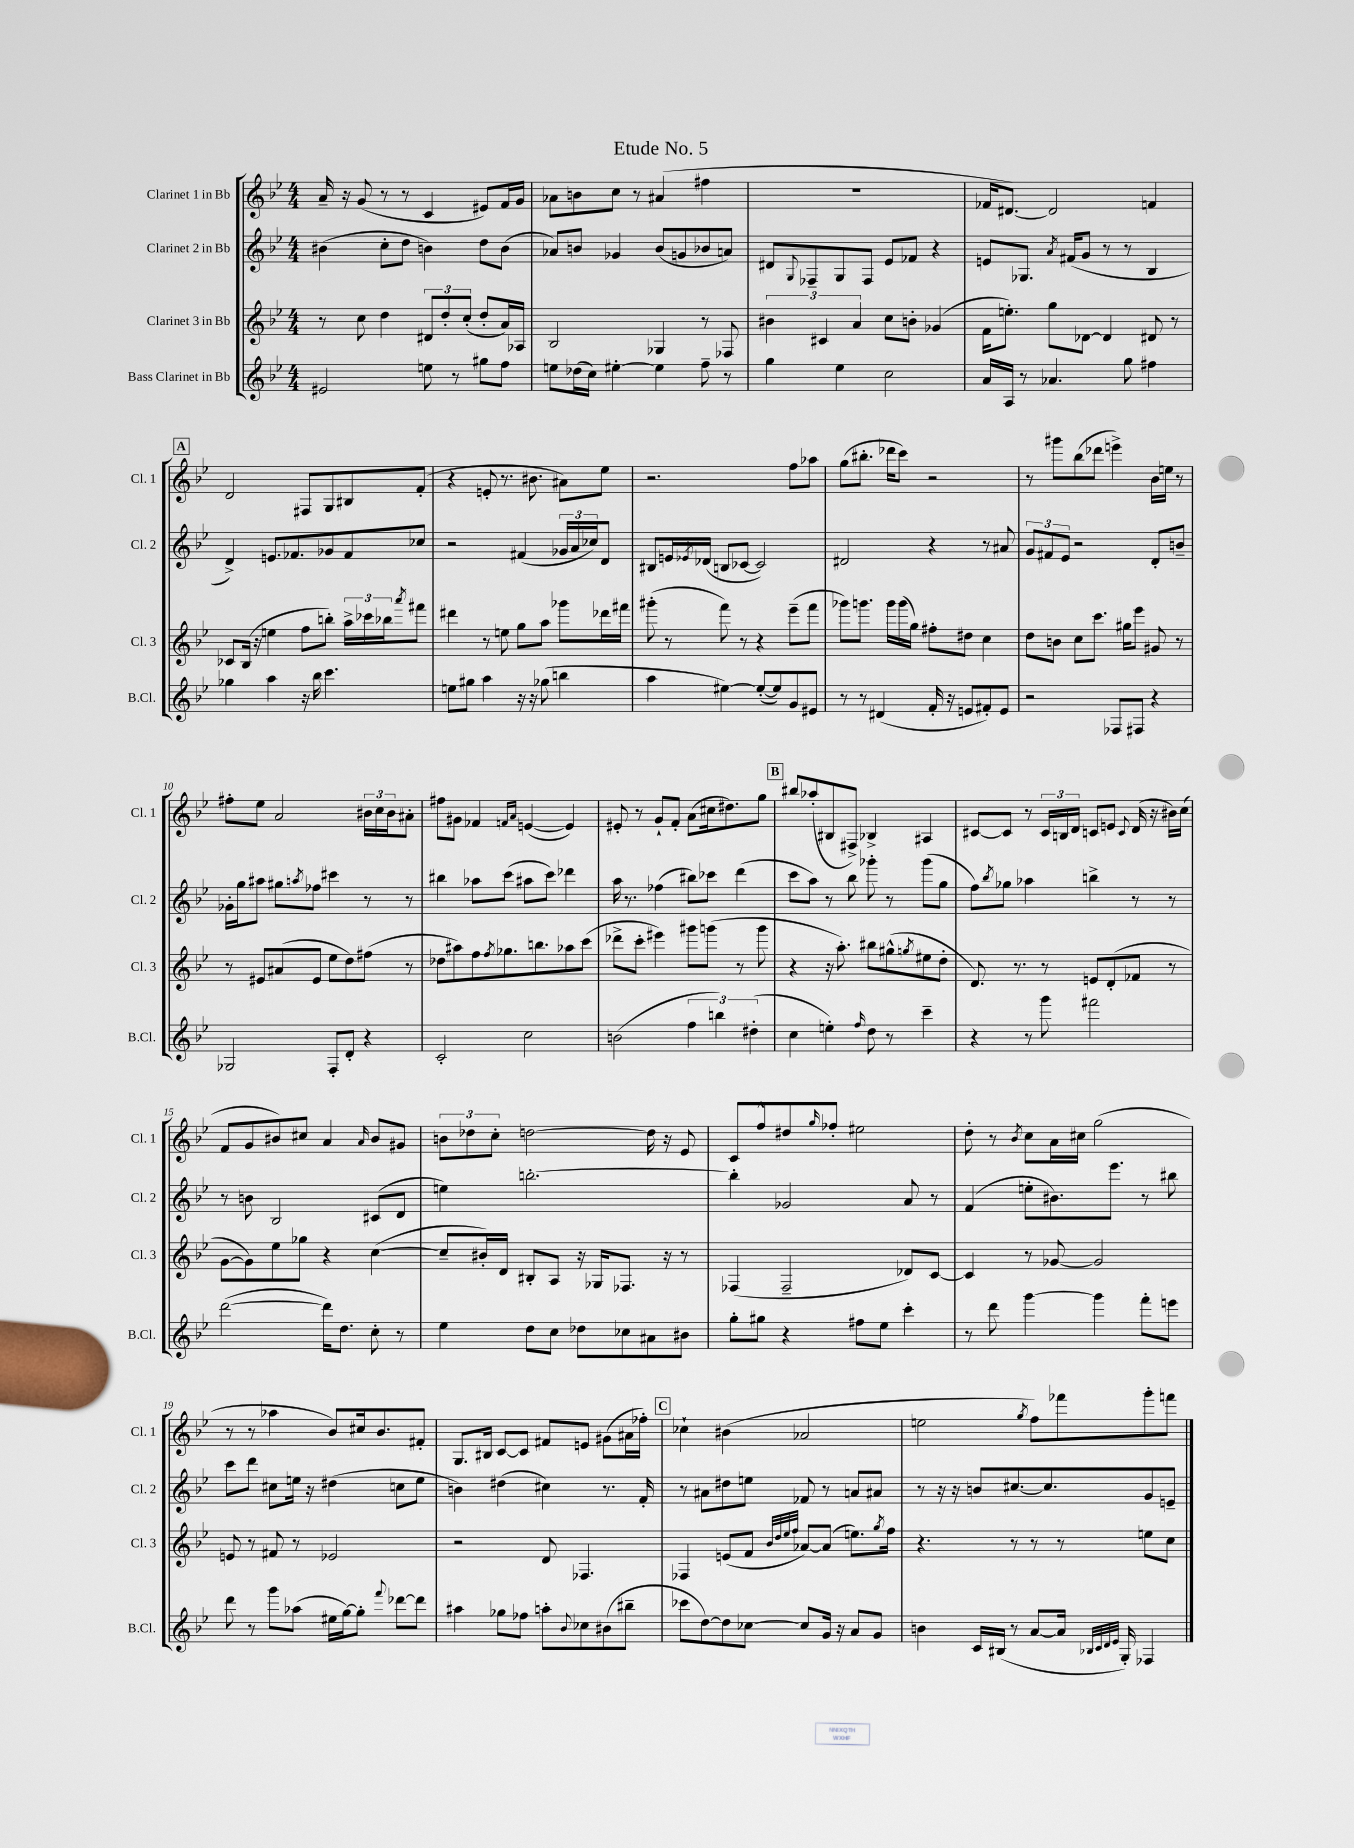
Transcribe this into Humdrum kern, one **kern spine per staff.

**kern	**kern	**kern	**kern
*staff4	*staff3	*staff2	*staff1
*clefG2	*clefG2	*clefG2	*clefG2
*k[b-e-]	*k[b-e-]	*k[b-e-]	*k[b-e-]
*M4/4	*M4/4	*M4/4	*M4/4
2e#	8r	(4b#	16a~
.	.	.	16r
.	8cc	.	(8g
.	4dd	8cc'	8r
.	.	8dd	8r
8ee	12d#	4b)	4c
.	12dd'	.	.
8r	.	.	.
.	(12cc'	.	.
8gg#	8dd'	8dd	8e#)
8ff	16a)	(8b	16f
.	16A-	.	16g
=	=	=	=
8ee	2B-	8a-)	8a-
(16dd-	.	8b	8b
16cc)	.	.	.
[4ee#'	.	4g-	8cc
.	.	.	8r
4ee#]	4G-	(8b	(4a#
.	.	8g	.
8ff~	8r	8b-	4ff#
8r	8F-	8a)	.
=	=	=	=
4gg	6b#	8d#	1r
.	.	8qqG	.
.	.	8F-~	.
.	6c#	.	.
4ee-	.	8G	.
.	6a	.	.
.	.	8F-	.
2cc	8cc	8e-	.
.	8b'	8f-	.
.	(4g-	4r	.
=	=	=	=
16a	16f	8e	16f-
16A	8.ee')	.	[8.d#)
8r	.	8.G-	.
4.a-	8gg	.	2d#]
.	.	8qa	.
.	.	(16f#	.
.	[8d-	8g	.
.	4d-]	8r	.
8gg	.	8r	.
4ff#	8d#	4B-	4f
.	8r	.	.
=	=	=	=
4gg-	8c-	4d^)	2d
.	(16B-	.	.
.	16r	.	.
4aa	4ee	8.e	.
.	.	8.f-	.
16r	8ff	.	8F#
16bb-	.	.	.
4.ccc	8bb')	8g-	8G
.	24aa^	8f-	8B#
.	24ccc-	.	.
.	24bb-	.	.
.	8qaaa	.	.
.	8fff#	8cc-	(8f'
=	=	=	=
8ee	4ddd#	2r	4r
8gg#	.	.	.
4aa	8r	.	8e'
.	8ee	.	8.r
16r	8gg	(4f#	.
16r	.	.	8.b#
(8gg-	8aa	.	.
4bb	8ggg-	24g-	8a#)
.	.	24a	.
.	.	24cc-)	.
.	16ddd-	8d	8ee-
.	16fff#	.	.
=	=	=	=
4aa	(8ggg#'	8B#	2.r
.	8r	16e	.
.	.	8qe-	.
.	.	(16d-	.
[4ee#)	8fff)	8B	.
.	8r	[8c-	.
(8ee#'_	4r	2c-])	.
8ee#])	.	.	.
8g	(8eee-~	.	8ff
8e#	8fff	.	8aa-
=	=	=	=
8r	8ggg-)	2d#	(8gg
8r	8.ggg	.	8.bb#'
(4d#	.	.	.
.	16ggg	.	16ddd-
.	(16ggg	.	8ccc)
.	16gg)	.	.
16f'	8ff#'	4r	2r
16r	.	.	.
8e	8dd#	.	.
8f#')	4cc	8r	.
8e	.	8a#	.
=	=	=	=
2r	8dd	12g	8r
.	.	12f#	.
.	8b	.	8ggg#
.	.	12e-	.
.	8cc	2r	(8bb-
.	8.ccc	.	8ddd-
8F-	.	.	4eee^)
.	16gg#	.	.
8F#	8eee-	.	.
4r	8g#	8d'	16b-
.	.	.	16ee
.	8r	8b~	8r
=	=	=	=
2G-	8r	16g-'	8ff#'
.	.	16gg	.
.	8e#	8aa#	8ee-
.	(8a#	8gg#	2a
.	.	8qaa	.
.	8e#	8ff-	.
8F'	8ee-	4ccc#	.
8d'	8dd)	.	.
4r	(8ff#	8r	24b#
.	.	.	24cc
.	.	.	24b#
.	8r	8r	8a#'
=	=	=	=
2c'	8dd-	4bb#	8ff#
.	8aa#)	.	8g#
.	8ff	8aa-	4f-
.	8qff	.	.
.	8.gg-	(8ccc	.
.	.	.	16qqf
.	.	.	16qqa
2cc	.	8aa#	([4e
.	8.bb	.	.
.	.	8ccc)	.
.	8aa-	4ddd-	4e])
.	(8ccc	.	.
=	=	=	=
(2b	8ddd-^	16aa	8e#'
.	.	8.r	.
.	8ccc'	.	8r
.	4eee#)	(4ff-	8g`
.	.	.	8f'
6ff	8ggg#	8bb#)	(8a
.	(8ggg	8ccc-	16cc#
6bb)	.	.	.
.	.	.	8.dd#)
.	8r	(4ddd	.
(6dd#'	.	.	.
.	8ggg	.	8gg
=	=	=	=
4cc	4r	8ccc	8bb#
.	.	8aa)	(8aa-'
4ee')	16r	8r	8B#
.	8.aa')	.	.
.	.	8bb-	8F#^)
16qqff	.	.	.
8dd	8bb#	8ggg-'	4B-^
8r	(8gg#^^	8r	.
.	8qgg	.	.
4ccc~	8ee#	(8ggg-	4A#
.	8dd'	8gg	.
=	=	=	=
4r	8.d)	8ff)	[8c#
.	.	8qbb-	.
.	.	8gg-	8c#]
.	8.r	.	.
8r	.	4aa-	8r
8ggg	8r	.	24c#
.	.	.	24B
.	.	.	24d
2fff#	8e	4bb^	8c
.	(8d'	.	8e
.	.	.	8qqc
.	8f-	8r	(16d
.	.	.	16r
.	8r	8r	16b#)
.	.	.	(16cc
=	=	=	=
([2ddd	[8g	8r	8f
.	8g])	8b	8g
.	8ee-	2B-	8b#)
.	8gg-	.	8cc#
16ddd])	4r	.	4a
8.dd	.	.	.
.	.	.	16qqa
8cc'	([4cc	(8c#	8b#
8r	.	8d	8g#
=	=	=	=
4ee-	8cc~]	4ee)	12b
.	.	.	12dd-
.	16b#')	.	.
.	.	.	12cc'
.	16d	.	.
8dd	8B#'	[2.bb'	[2dd
8cc	8A	.	.
8dd-	16r	.	.
.	16G-	.	.
8cc-	8.F-	.	.
8a#	.	.	16dd]
.	16r	.	16r
8b#	8r	.	8e-
=	=	=	=
8gg'	(4F-	4bb']	8c
8gg#	.	.	8ff^^
4r	2F-~	2g-	8dd#
.	.	.	16qqgg
.	.	.	8ff-'
8ff#	.	.	2ee#
8ee-	.	.	.
4ccc'	8d-)	8a	.
.	[8c	8r	.
=	=	=	=
8r	4c]	(4f	8dd'
8ddd	.	.	8r
.	.	.	8qb-
[4ggg	8r	8ee'	8cc
.	[8g-	8.b#)	16a
.	.	.	16cc#
4ggg]	2g-]	.	(2gg
.	.	8.eee-	.
8fff'	.	8r	.
8eee	.	8bb#	.
=	=	=	=
8ddd	8e	8ccc	8r
8r	8r	8ddd	8r
8ggg	8f#	8cc#	4aa-
(8aa-	8r	16ee	.
.	.	16r	.
16ee#	2e-	(4dd#	8b-)
[16gg)	.	.	.
8gg']	.	.	16cc#
.	.	.	8.b-
8qqfff	.	.	.
[8ddd-	.	8cc	.
8ddd-]	.	8ee	8f#'
=	=	=	=
4aa#	2r	4b)	8.G
.	.	.	16B#
8gg-	.	(4dd#	[8c
8ff-	.	.	8c]
8aa'	8d	4cc#)	8f#
8qqb-	.	.	.
8cc-	4.F-	.	8e
(8b#	.	8.r	(8g#
8bb#~	.	.	16a#
.	.	16f'	16ff-')
=	=	=	=
8ccc-	4F-	8r	4cc-`
[8dd)	.	8a#	.
8dd]	(8e	8dd#	(4b#
[8cc-	8f	8ee	.
.	32qqb-	.	.
.	32qqdd	.	.
.	32qqee-	.	.
.	32qqff	.	.
8cc-]	[8a-)	8f-	2a-
16g	(8a-]	8r	.
16r	.	.	.
8a	8.ee)	8a	.
8g	.	8a#	.
.	8qgg	.	.
.	16ff	.	.
=	=	=	=
4b	4.r	8r	2ee
.	.	16r	.
.	.	16r	.
16c	.	8b	.
(16B#	.	.	.
8r	8r	[8.cc#	.
.	.	.	8qgg
[8a	8r	.	8ff)
.	.	8.cc#]	.
16a]	8r	.	8fff-
32qqB-	.	.	.
32qqc	.	.	.
32qqd	.	.	.
32qqe-	.	.	.
16G')	.	.	.
4F-	8ee	8g	8ggg'
.	8cc	8e~	8fff
==	==	==	==
*-	*-	*-	*-
